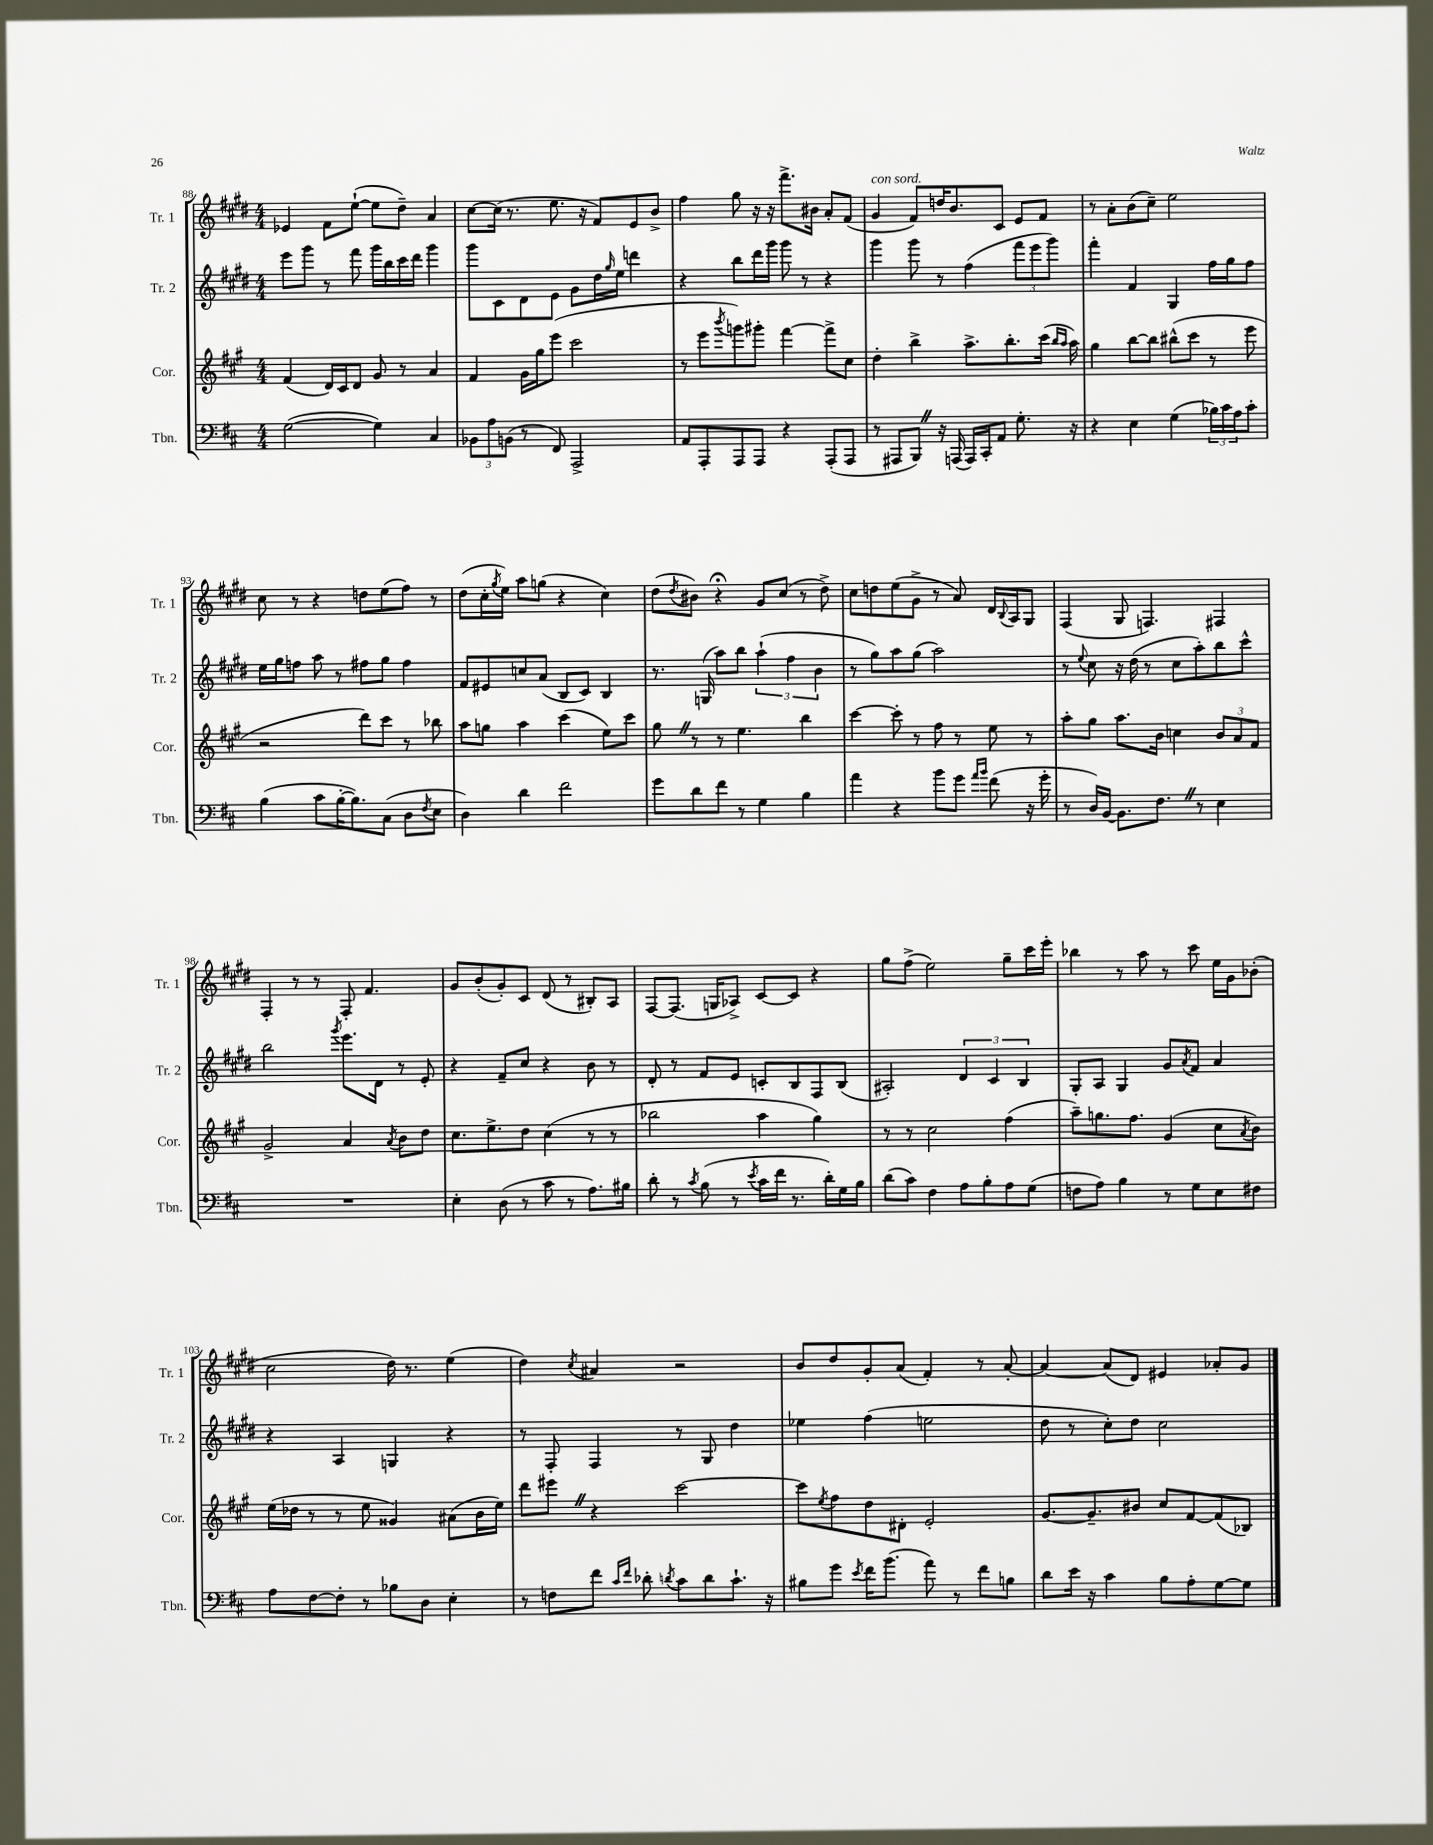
<<
\new StaffGroup <<
\new Staff = "s0" \with { instrumentName = "Tr. 1" shortInstrumentName = "Tr. 1" } {
    \clef treble \key e \major \numericTimeSignature \time 4/4
    ees'4 fis'8 e''8~-!( e''8 dis''8--) a'4 |
    cis''8~ cis''16( r8. e''8. r16 fis'8) e'8 b'8-> |
    fis''4 gis''8 r16 r16 fis'''8.-> bis'16 a'8-. fis'8( |
    gis'4^\markup { \italic "con sord." } fis'8) d''16 b'8. cis'8 e'8 fis'8 |
    r8 a'8-. b'8( cis''8--) e''2 |
    cis''8 r8 r4 d''8 e''8( fis''8) r8 |
    dis''8( cis''16-. \acciaccatura { gis''8 } e''16) a''8 g''8( r4 cis''4) |
    dis''8( \acciaccatura { dis''8 } bis'8) r4\fermata gis'8 cis''8( r8 dis''8->) |
    cis''8 d''8 e''8( gis'8-> r8 a'8) dis'16 \appoggiatura { b8 } a16 gis8 |
    fis4( gis8 f4.) fis4 |
    fis4-. r8 r8 fis8-. fis'4. |
    gis'8 b'8-.( gis'8-.) cis'8 dis'8( r8 bis8-.) a8 |
    fis8~ fis8.( g16 aes8->) cis'8~ cis'8 r4 |
    gis''8 fis''8->( e''2) gis''8-- cis'''16 e'''16-. |
    bes''4 r8 a''8 r8 cis'''8 e''16 gis'16 bes'8-.( |
    cis''2 dis''16) r8. e''4( |
    dis''4) \acciaccatura { cis''8 } ais'4 r2 |
    b'8 dis''8 gis'8-. a'8( fis'4-.) r8 a'8~-. |
    a'4~ a'8( dis'8) eis'4 aes'8-. gis'8 \bar "|." |
}
\new Staff = "s1" \with { instrumentName = "Tr. 2" shortInstrumentName = "Tr. 2" } {
    \clef treble \key e \major \numericTimeSignature \time 4/4
    e'''8 gis'''8 r8 fis'''8 gis'''16 b''16 cis'''16 dis'''16 gis'''4 |
    gis'''8 cis'8 dis'8 e'8 gis'8 dis''16 \grace { gis''16 } e''16 d'''4 |
    r4 b''8 dis'''16 gis'''16 gis'''8 r8 r4 |
    gis'''4 gis'''8 r8 fis''4( \tuplet 3/2 { fis'''8 e'''8 gis'''8) } |
    fis'''4-. fis'4 gis4 fis''16 gis''16 fis''8 |
    e''16 gis''16 f''8 a''8 r8 fis''8 gis''8 fis''4 |
    fis'8 eis'8 c''8 a'8( b8 cis'8) b4 |
    r8. g16( a''8) b''8 \tuplet 3/2 { a''4-!( fis''4 b'4 } |
    r8 gis''8) a''8 gis''8( a''2) |
    r8 \appoggiatura { e''8 } cis''8 r16 dis''16( r8 cis''8 a''8-.) b''8 cis'''8-^ |
    b''2 \acciaccatura { gis'''8 } e'''8. dis'16 r8 e'8-. |
    r4 fis'8-- cis''8 r4 b'8 r8 |
    dis'8-. r8 fis'8 e'8 c'8-. b8 fis8 b8( |
    ais2-.) \tuplet 3/2 { dis'4 cis'4 b4 } |
    gis8-. a8 gis4 gis'8 \acciaccatura { a'8 } fis'8 a'4 |
    r4 a4 g4 r4 |
    r8 fis8-. fis4 r8 gis8 dis''4 |
    ees''4 fis''4( e''2 |
    dis''8 r8 cis''8-.) dis''8 cis''2 \bar "|." |
}
\new Staff = "s2" \with { instrumentName = "Cor." shortInstrumentName = "Cor." } {
    \clef treble \key a \major \numericTimeSignature \time 4/4
    fis'4( d'16) cis'16 d'8 gis'8 r8 a'4 |
    fis'4 gis'16 gis''16 e'''8( cis'''2 |
    r8 e'''8 \acciaccatura { b'''8 } g'''8) gis'''8-. fis'''4~ fis'''8-> cis''8 |
    d''4-. b''4-> a''8.-> b''8.-. cis'''16( \grace { b''16 a''16 } a''16) |
    gis''4 b''8~ b''8 bis''8-^( cis'''8 r8 e'''8 |
    r2 d'''8) cis'''8 r8 bes''8 |
    a''8 g''8 a''4 cis'''4( e''8) cis'''8 |
    gis''8 \once \override BreathingSign.text = \markup { \musicglyph "scripts.caesura.straight" } \breathe r8 r8 e''4. b''4 |
    cis'''4~ cis'''8-. r8 fis''8 r8 e''8 r8 |
    a''8-. gis''8 a''8. b'16 c''4 \tuplet 3/2 { b'8 a'8 fis'8 } |
    gis'2-> a'4 \acciaccatura { a'8 } b'8 d''8 |
    cis''8. e''8.-> d''8 cis''4( r8 r8 |
    bes''2 a''4 gis''4) |
    r8 r8 cis''2 fis''4( |
    a''8--) g''8. fis''8. gis'4( cis''8 \acciaccatura { a'8 } b'8) |
    e''16( des''16 r8 r8 e''8 gisis'4) ais'8( b'16 e''16) |
    d'''8 eis'''8 \once \override BreathingSign.text = \markup { \musicglyph "scripts.caesura.straight" } \breathe r4 cis'''2~ |
    cis'''8 \acciaccatura { e''8 } fis''8 d''8 dis'8-. e'2-. |
    gis'8.~ gis'8.-- bis'8 cis''8 fis'8~ fis'8( bes8) \bar "|." |
}
\new Staff = "s3" \with { instrumentName = "Tbn." shortInstrumentName = "Tbn." } {
    \clef bass \key d \major \numericTimeSignature \time 4/4
    g2~( g4) cis4 |
    \tuplet 3/2 { bes,8 a8 b,8( } r8 fis,8) a,,2-> |
    a,8 a,,8-. a,,8 a,,8 r4 a,,8-.( a,,8 |
    r8 ais,,8 b,,8) \once \override BreathingSign.text = \markup { \musicglyph "scripts.caesura.straight" } \breathe r16 a,,16( a,,16) cis,16-. a,8 g8.-. r16 |
    r4 e4 g4( \tuplet 3/2 { bes16) cis'16 a16 } cis'8-. |
    b4( cis'8 b16~-. b8.) cis8( d8 \acciaccatura { fis8 } e8 |
    d4) d'4 fis'2 |
    g'8 d'8 fis'8 r8 g4 b4 |
    a'4 r4 b'8 g'8 \grace { a'16 b'16 } fis'8( r16 g'16-. |
    r8 d16) b,16~ b,8. fis8. \once \override BreathingSign.text = \markup { \musicglyph "scripts.caesura.straight" } \breathe r8 e4 |
    R1 |
    e4-. d8( r8 cis'8 r8 a8.) bis16 |
    d'8-. r8 \acciaccatura { cis'8 } b8( r8 \acciaccatura { e'8 } cis'16 fis'16 r8. d'16-.) g16 b16 |
    d'8( cis'8) fis4 a8 b8-. a8 g8( |
    f8 a8) b4 r8 g8 e8 fis8 |
    a8 fis8~ fis8-. r8 bes8 d8 e4-. |
    r8 f8 fis'8 \grace { cis'16 fis'16 } des'8-. \acciaccatura { d'8 } cis'8 d'8 cis'8.-! r16 |
    bis8 g'8 \acciaccatura { e'8 } fis'16 b'8.( a'8) r8 fis'8 b8 |
    d'8 e'16 r16 cis'4 b8 a8-. g8~ g8 \bar "|." |
}
>>
>>
\layout { \context { \Score currentBarNumber = #88 } }
